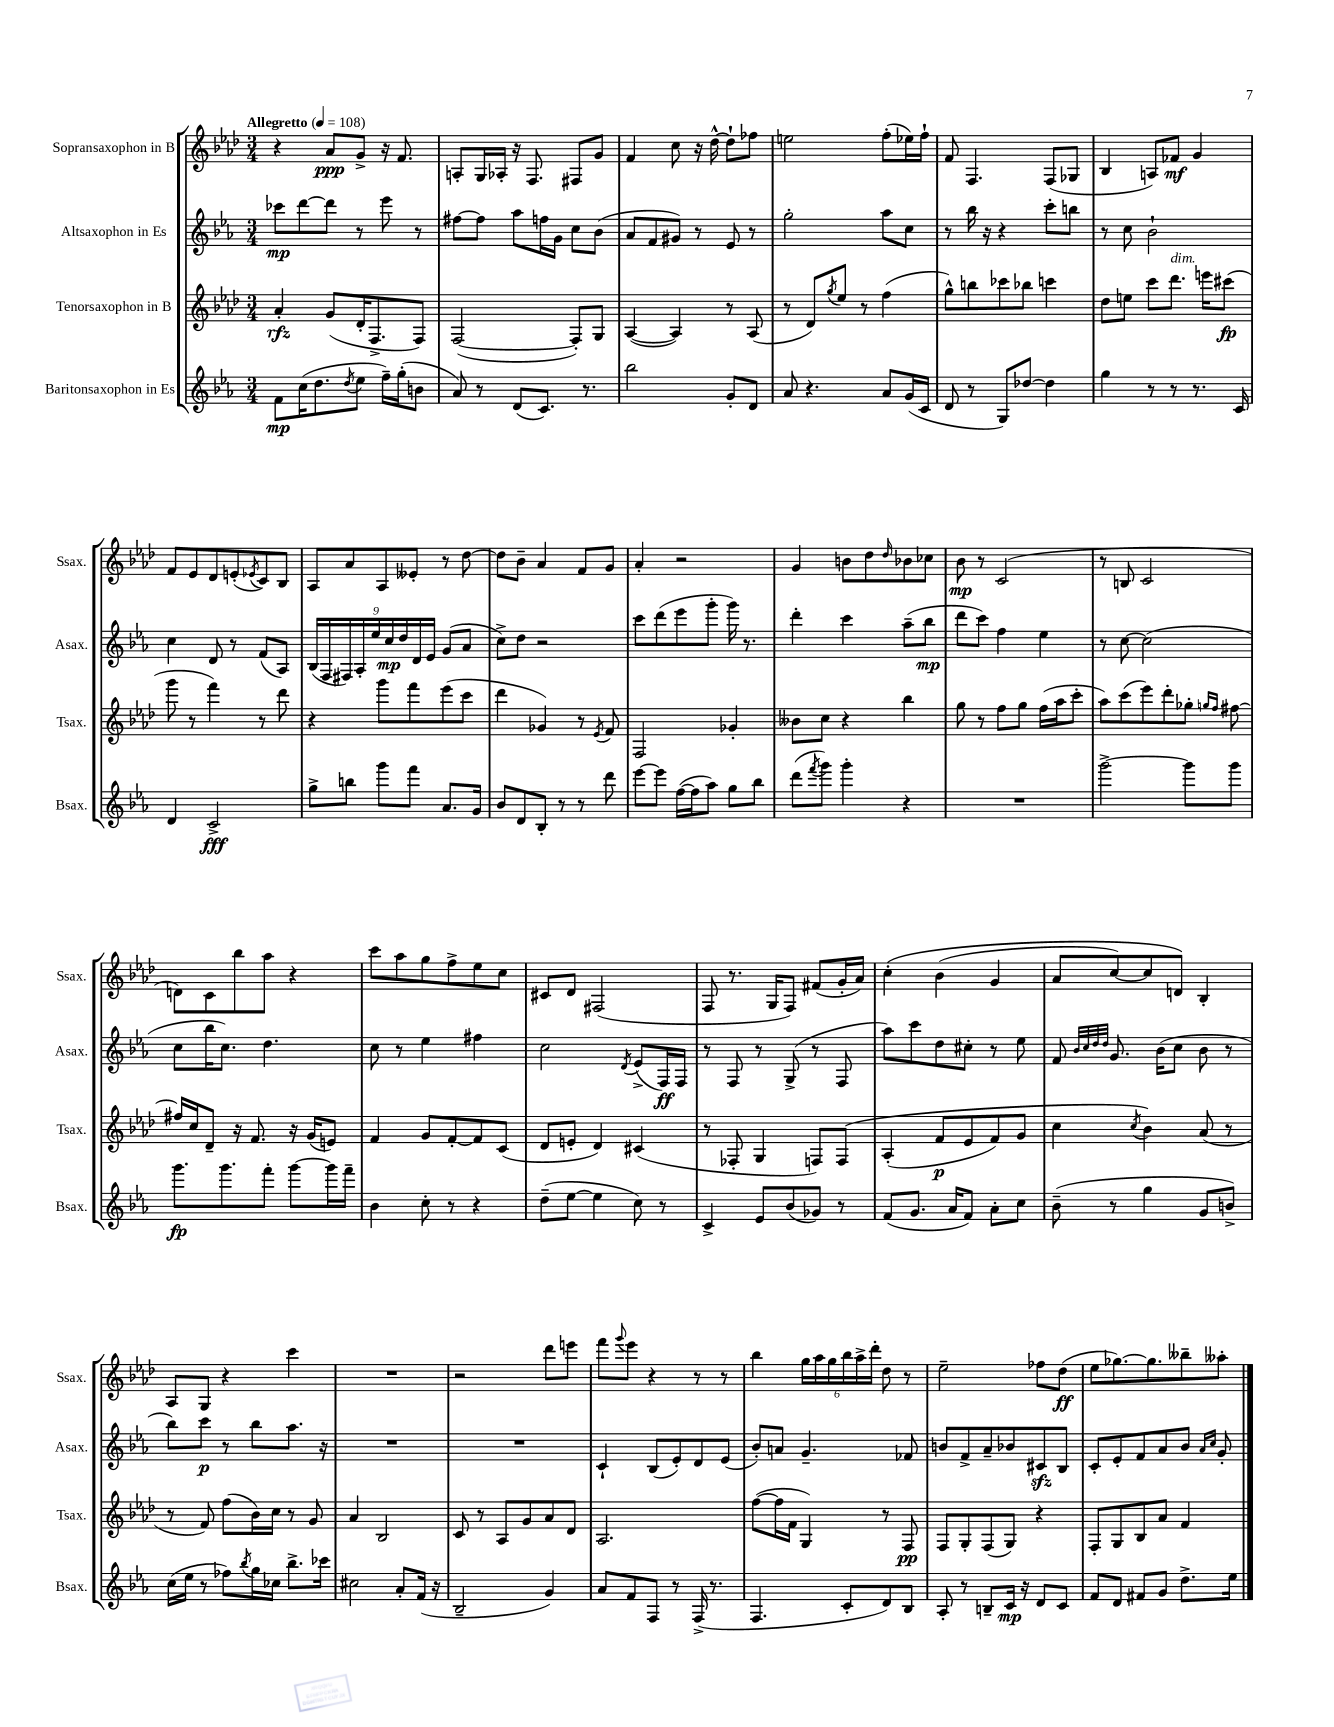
<<
\new StaffGroup <<
\new Staff = "s0" \with { instrumentName = "Sopransaxophon in B" shortInstrumentName = "Ssax." } {
    \clef treble \key aes \major \numericTimeSignature \time 3/4 \tempo "Allegretto" 4 = 108
    r4 aes'8\ppp g'8-> r16 f'8. |
    a8-. g16 aes16-. r16 f8. fis8 g'8 |
    f'4 c''8 r16 des''16~-^ des''8-! fes''8 |
    e''2 f''8-.( ees''16) f''16-! |
    f'8 f4. f8( ges8 |
    bes4 a8) fes'8\mf g'4 |
    f'8 ees'8 des'8 e'8-.( \acciaccatura { ees'8 } c'8) bes8 |
    aes8 aes'8 aes8 eeses'8-. r8 des''8~ |
    des''8 bes'8-- aes'4 f'8 g'8 |
    aes'4-. r2 |
    g'4 b'8 des''8 \grace { des''16 } bes'8 ces''8 |
    bes'8\mp r8 c'2( |
    r8 b8 c'2 |
    d'8) c'8 bes''8 aes''8 r4 |
    c'''8 aes''8 g''8 f''8-> ees''8 c''8 |
    cis'8 des'8 fis2( |
    f8 r8. g16 f8) fis'8( g'16-. aes'16) |
    c''4-.\( bes'4( g'4 |
    aes'8 c''8~) c''8 d'8\) bes4-. |
    aes8 g8 r4 c'''4 |
    R2. |
    r2 des'''8 e'''8 |
    f'''8 \appoggiatura { g'''8 } ees'''8 r4 r8 r8 |
    bes''4 \tuplet 6/4 { g''16 aes''16 g''16 bes''16 aes''16-> des'''16-. } des''8 r8 |
    ees''2-- fes''8 des''8\ff( |
    ees''8 ges''8.~) ges''8. beses''8-- aeses''8-. \bar "|." |
}
\new Staff = "s1" \with { instrumentName = "Altsaxophon in Es" shortInstrumentName = "Asax." } {
    \clef treble \key ees \major \numericTimeSignature \time 3/4
    ces'''8\mp d'''8~ d'''8 r8 ees'''8 r8 |
    fis''8~ fis''8 aes''8 f''16 g'16 c''8 bes'8( |
    aes'8 f'8 gis'8) r8 ees'8 r8 |
    g''2-. aes''8 c''8 |
    r8 bes''16 r16 r4 c'''8-. b''8 |
    r8 c''8 bes'2-! |
    c''4 d'8 r8 f'8( aes8) |
    \tuplet 9/8 { bes16( f16 fis16) aes16-. ees''16 c''16\mp d''16 d'16 ees'16 } g'8( aes'8 |
    c''8->) d''8 r2 |
    c'''8 d'''8( ees'''8 g'''8-. g'''16) r8. |
    d'''4-. c'''4 aes''8--( bes''8\mp |
    d'''8 c'''8) f''4 ees''4 |
    r8 c''8~ c''2( |
    c''8 bes''16 c''8.) d''4. |
    c''8 r8 ees''4 fis''4 |
    c''2 \acciaccatura { d'8 } ees'8->( f16\ff) f16 |
    r8 f8 r8 g8->( r8 f8 |
    aes''8) c'''8 d''8 cis''8-. r8 ees''8 |
    f'8 \grace { bes'32 c''32 d''32 d''32 } g'8. bes'16( c''8 bes'8 r8 |
    bes''8) c'''8\p r8 bes''8 aes''8. r16 |
    R2. |
    R2. |
    c'4-! bes8( ees'8-.) d'8 ees'8( |
    bes'8-.) a'8 g'4.-- fes'8 |
    b'8 f'8-> aes'8-- bes'8 cis'8\sfz bes8 |
    c'8-. ees'8-. f'8 aes'8 bes'8 \grace { aes'16 c''16 } g'8-. \bar "|." |
}
\new Staff = "s2" \with { instrumentName = "Tenorsaxophon in B" shortInstrumentName = "Tsax." } {
    \clef treble \key aes \major \numericTimeSignature \time 3/4
    aes'4-.\rfz g'8( des'16-. f8.-> f8) |
    f2~( f8-.) g8 |
    aes4~( aes4) r8 aes8( |
    r8 des'8) \acciaccatura { g''8 } ees''8 r8 f''4( |
    g''8-^) b''8 ces'''8 bes''8 c'''4 |
    des''8 e''8 c'''8 des'''8.^\markup { \italic "dim." } e'''16 cis'''8\fp( |
    g'''8 r8 f'''4) r8 des'''8 |
    r4 g'''8 f'''8 ees'''8( c'''8 |
    des'''4 ges'4) r8 \acciaccatura { ees'8 } f'8 |
    f2 ges'4-. |
    beses'8 c''8 r4 bes''4 |
    g''8 r8 f''8 g''8 f''16( aes''16 c'''8-. |
    aes''8) c'''8( ees'''8) des'''8-. ges''8-. \grace { g''16 f''16 } fis''8~ |
    fis''16 c''16 des'8-- r16 f'8. r16 g'16( e'8) |
    f'4 g'8 f'8~-. f'8 c'8( |
    des'8 e'8-. des'4) cis'4( |
    r8 fes8-. g4 f8) f8\( |
    aes4-.( f'8\p ees'8 f'8) g'8 |
    c''4 \acciaccatura { c''8 } bes'4\) aes'8( r8 |
    r8 f'8) f''8( bes'16) c''16 r8 g'8 |
    aes'4 bes2 |
    c'8 r8 aes8 g'8 aes'8 des'8 |
    aes2. |
    f''8~( f''16 f'16 g4) r8 f8\pp |
    f8 g8-. f8( g8) r4 |
    f8-. g8 bes8 aes'8 f'4 \bar "|." |
}
\new Staff = "s3" \with { instrumentName = "Baritonsaxophon in Es" shortInstrumentName = "Bsax." } {
    \clef treble \key ees \major \numericTimeSignature \time 3/4
    f'8\mp c''16( d''8. \acciaccatura { d''8 } ees''8 f''16--) g''16-.( b'8 |
    aes'8) r8 d'8( c'8.) r8. |
    bes''2 g'8-. d'8 |
    aes'8 r4. aes'8 g'16( c'16 |
    d'8 r8 g8) des''8~ des''4 |
    g''4 r8 r8 r8. c'16 |
    d'4 c'2->\fff |
    g''8-> b''8 g'''8 f'''8 aes'8. g'16 |
    bes'8 d'8 bes8-. r8 r8 d'''8 |
    ees'''8~ ees'''8 f''16~( f''16 aes''8) g''8 bes''8 |
    d'''8( \acciaccatura { f'''8 } g'''8) g'''4-. r4 |
    R2. |
    g'''2~-> g'''8 g'''8 |
    g'''8.\fp g'''8. f'''8-. g'''8~ g'''16 f'''16-- |
    bes'4 c''8-. r8 r4 |
    d''8--( ees''8~ ees''4 c''8) r8 |
    c'4-> ees'8 bes'8( ges'8) r8 |
    f'8( g'8. aes'16 f'8) aes'8-. c''8 |
    bes'8--( r8 g''4 g'8 b'8->) |
    c''16( ees''16 r8 fes''8) \acciaccatura { bes''8 } g''16 ces''16 bes''8.-> ces'''16 |
    cis''2 aes'8-. f'16( r16 |
    bes2-- g'4) |
    aes'8 f'8 f8 r8 f16->( r8. |
    f4. c'8-. d'8) bes8 |
    aes8-. r8 b8-- c'16\mp r16 d'8 c'8 |
    f'8 d'8 fis'8 g'8 d''8.-> ees''16 \bar "|." |
}
>>
>>
\layout { \context { \Score \remove "Bar_number_engraver" } }
